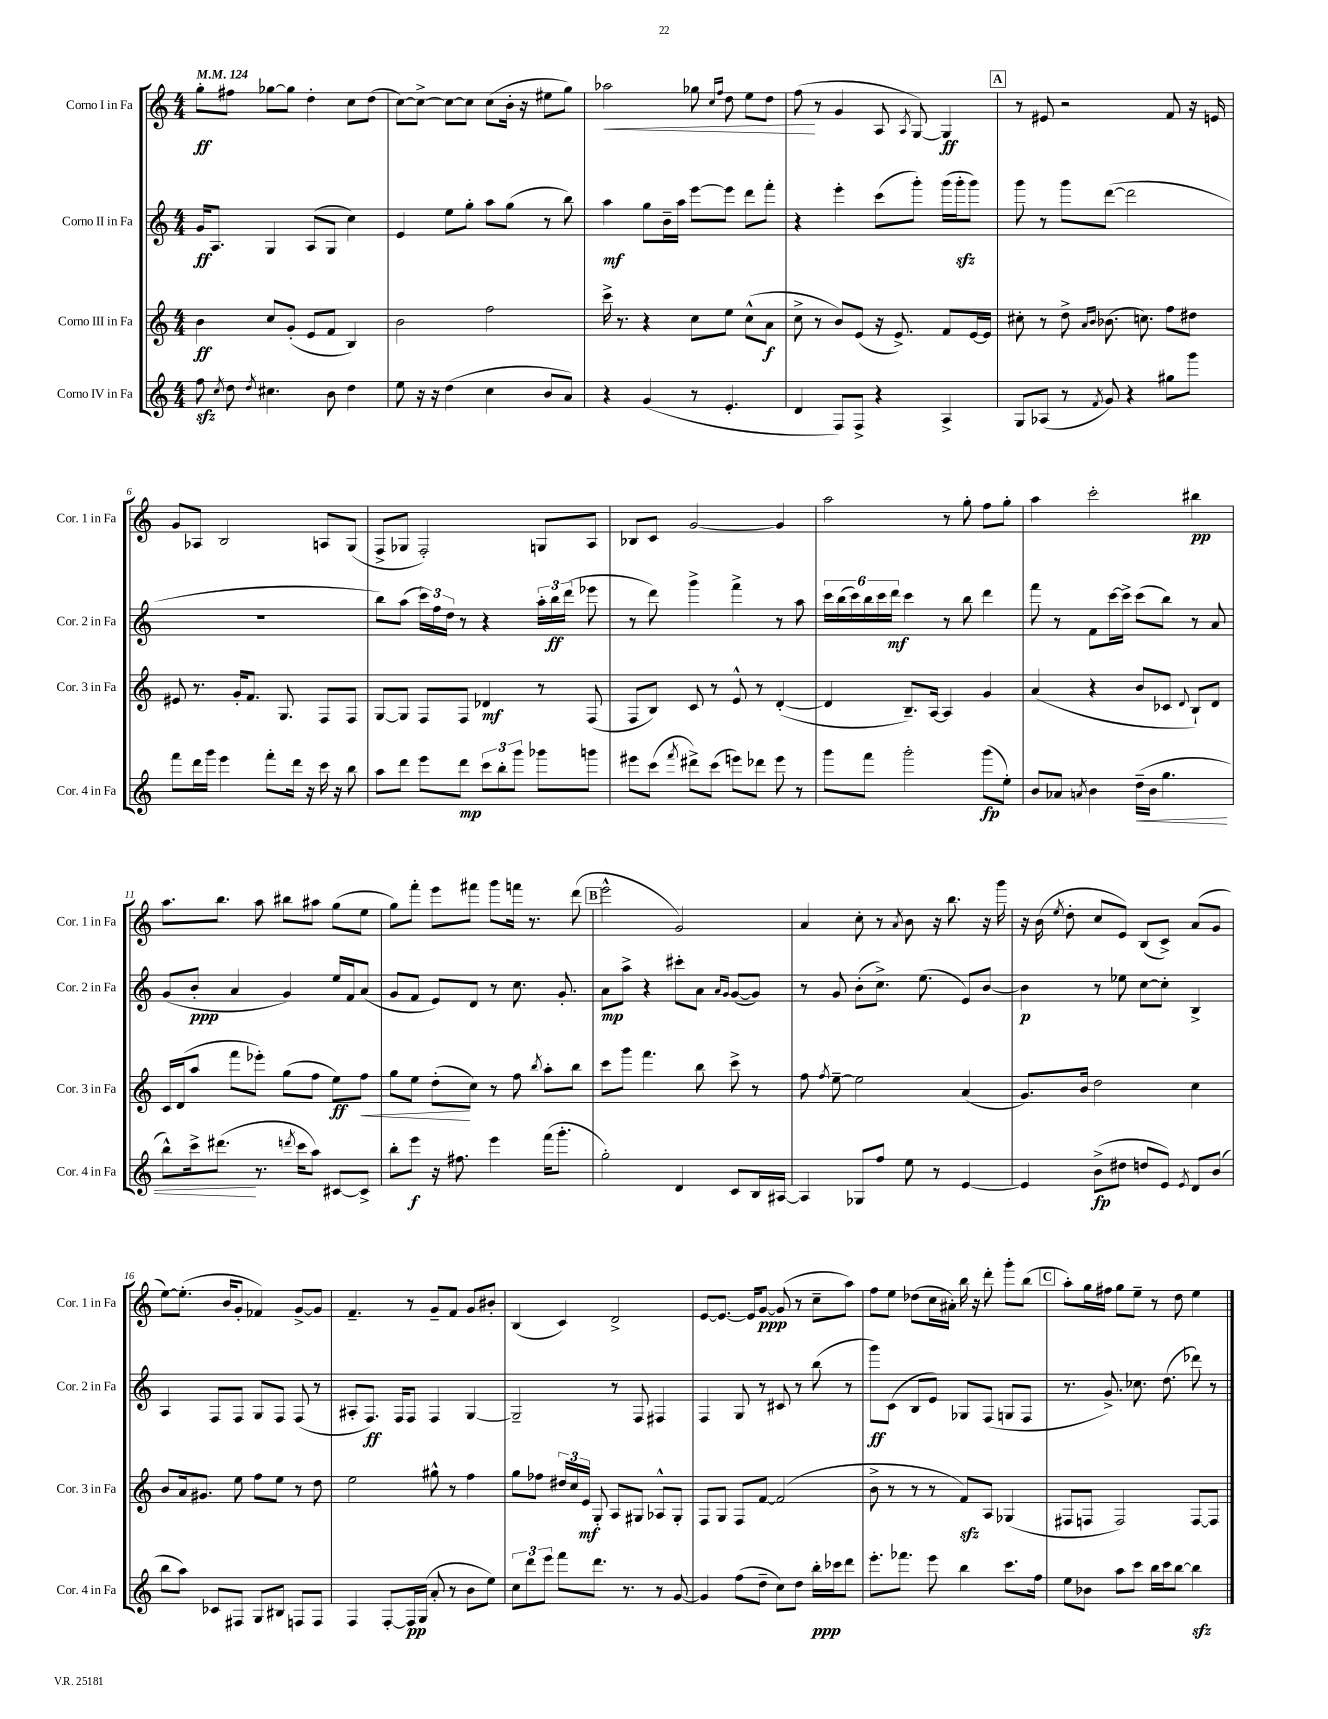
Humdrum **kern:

**kern	**dynam	**kern	**dynam	**kern	**dynam	**kern	**dynam
*part4	*part4	*part3	*part3	*part2	*part2	*part1	*part1
*staff4	*staff4	*staff3	*staff3	*staff2	*staff2	*staff1	*staff1
*I"Corno IV in Fa	*	*I"Corno III in Fa	*	*I"Corno II in Fa	*	*I"Corno I in Fa	*
*I'Cor. 4 in Fa	*	*I'Cor. 3 in Fa	*	*I'Cor. 2 in Fa	*	*I'Cor. 1 in Fa	*
*clefG2	*	*clefG2	*	*clefG2	*	*clefG2	*
*k[]	*	*k[]	*	*k[]	*	*k[]	*
*M4/4	*	*M4/4	*	*M4/4	*	*M4/4	*
*MM124	*	*MM124	*	*MM124	*	*MM124	*
=1	=1	=1	=1	=1	=1	=1	=1
8ffzz\	.	4b\	ff	16g/KL	ff	8gg'\L	ff
.	.	.	.	8.A/J	.	.	.
8qcc/	.	.	.	.	.	.	.
8dd\	.	.	.	.	.	8ff#X\J	.
8qdd/	.	.	.	.	.	.	.
4.cc#X\	.	8cc/L	.	4G/	.	[8gg-X\L	.
.	.	(8g'/J	.	.	.	8gg-\J]	.
.	.	8e/L	.	(8A/L	.	4dd'\	.
8b\	.	8f/J	.	8G/J	.	.	.
4dd\	.	4B/)	.	4cc\)	.	8cc\L	.
.	.	.	.	.	.	(8dd\J	.
=2	=2	=2	=2	=2	=2	=2	=2
8ee\	.	2b\	.	4e/	.	[8cc\L)	.
16r	.	.	.	.	.	8cc^\J_	.
16r	.	.	.	.	.	.	.
(4dd\	.	.	.	8ee\L	.	8cc\L_	.
.	.	.	.	8gg'\J	.	8cc\J]	.
4cc\	.	2ff\	.	8aa\L	.	(8cc\L	.
.	.	.	.	(8gg\J	.	16b'\Jk	.
.	.	.	.	.	.	16r	.
8b/L	.	.	.	8r	.	8ee#X\L	.
8a/J)	.	.	.	8bb\)	.	8gg\J)	.
=3	=3	=3	=3	=3	=3	=3	=3
!	!	!	!	!	!	!	!LO:HP:b
4r	.	16ccc^\	.	4aa\	mf	2aa-X\	<
.	.	8.r	.	.	.	.	.
(4g/	.	4r	.	8gg\L	.	.	.
.	.	.	.	16b~\L	.	.	.
.	.	.	.	16aa\JJ	.	.	.
8r	.	8cc\L	.	[8eee\L	.	8gg-X\	.
.	.	.	.	.	.	16qqcc/LL	.
.	.	.	.	.	.	16qqff/JJ	.
4.e'/	.	8ee\J	.	8eee\J]	.	8dd\	.
.	.	(8cc^^\L	.	8ddd\L	.	8ee\L	.
.	.	8a\J	f	8fff'\J	.	8dd\J	.
=4	=4	=4	=4	=4	=4	=4	=4
4d/	.	8cc^\	.	4r	.	(8ff\	.
.	.	8r	.	.	.	8r	[
8F/L)	.	8b/L)	.	4eee'\	.	4g/	.
8F^/J	.	(8e/J	.	.	.	.	.
4r	.	16r	.	(8ccc\L	.	8A/	.
.	.	8.e^/)	.	.	.	.	.
.	.	.	.	.	.	8qA/	.
.	.	.	.	8ggg'\J)	.	[8G/)	.
4A^/	.	8f/L	.	(16ggg\LL	.	4G/]	ff
.	.	.	.	16gggzz'\J	.	.	.
.	.	[16e/L	.	8ggg\J)	.	.	.
.	.	16e/JJ]	.	.	.	.	.
!!LO:REH:place=s1:t=A
=5	=5	=5	=5	=5	=5	=5	=5
8G/L	.	8cc#X'\	.	8ggg\	.	8r	.
(8A-X/J	.	8r	.	8r	.	8e#X/	.
8r	.	8dd^\	.	8ggg\L	.	2r	.
.	.	16qqa/LL	.	.	.	.	.
8qf/	.	16qqb/JJ	.	.	.	.	.
8g/)	.	(8.b-X\	.	([8ddd\J	.	.	.
4r	.	.	.	2ddd\]	.	.	.
.	.	8.ccn\)	.	.	.	.	.
8gg#X\L	.	8ff\L	.	.	.	8f/	.
8ggg\J	.	8dd#X\J	.	.	.	16r	.
.	.	.	.	.	.	16en/	.
!!LO:LB:g=z
=6	=6	=6	=6	=6	=6	=6	=6
8fff\L	.	8e#X/	.	1r	.	8g/L	.
16ddd\L	.	8.r	.	.	.	8A-X/J	.
16ggg\JJ	.	.	.	.	.	.	.
4eee\	.	.	.	.	.	2B/	.
.	.	16g'/KL	.	.	.	.	.
.	.	8.f/J	.	.	.	.	.
8fff'\L	.	.	.	.	.	.	.
.	.	8.G/	.	.	.	.	.
16ddd\Jk	.	.	.	.	.	.	.
16r	.	.	.	.	.	.	.
16ccc\	.	8F/L	.	.	.	8An/L	.
16r	.	.	.	.	.	.	.
8bb\	.	8F/J	.	.	.	(8G/J	.
=7	=7	=7	=7	=7	=7	=7	=7
8aa\L	.	[8G/L	.	8bb\L)	.	8F^/L	.
8ddd\J	.	8G/J]	.	(8aa\J	.	8G-X/J	.
8eee\L	.	8F/L	.	24ccc\LL)	.	2F'/)	.
.	.	.	.	24ff\	.	.	.
.	.	.	.	24dd\JJ	.	.	.
8ddd\J	mp	8F/J	.	8r	.	.	.
12ccc\L	.	4d-X/	mf	4r	.	.	.
12bb'\	.	.	.	.	.	.	.
12ggg\J	.	.	.	.	.	.	.
8ggg-X\L	.	8r	.	24aa'\LL	.	8Gn/L	.
.	.	.	.	24bb\	ff	.	.
.	.	.	.	(24ddd\JJ	.	.	.
8gggn\J	.	(8F/	.	8eee-X\	.	8A/J	.
=8	=8	=8	=8	=8	=8	=8	=8
8eee#X\L	.	8F/L	.	8r	.	8B-X/L	.
(8ccc\J	.	8B/J)	.	8ddd\)	.	8c/J	.
8qfff/	.	.	.	.	.	.	.
8ddd#X^\L)	.	8c/	.	4ggg^\	.	[2g/	.
(8ccc\J	.	8r	.	.	.	.	.
8eeen\L)	.	8e^^/	.	4fff^\	.	.	.
8ddd-X\J	.	8r	.	.	.	.	.
8eee\	.	([4d'/	.	8r	.	4g/]	.
8r	.	.	.	8aa\	.	.	.
=9	=9	=9	=9	=9	=9	=9	=9
8ggg\L	.	4d/]	.	24ccc\LL	.	2aa\	.
.	.	.	.	(24bb\	.	.	.
.	.	.	.	24ccc\)	.	.	.
8fff\J	.	.	.	24bb\	.	.	.
.	.	.	.	24ccc\	.	.	.
.	.	.	.	24ddd\JJ	mf	.	.
2ggg'\	.	8.B~/L)	.	4ccc\	.	.	.
.	.	[16A/Jk	.	.	.	.	.
.	.	4A/]	.	8r	.	8r	.
.	.	.	.	8bb\	.	8gg'\	.
(8ggg\L	fp	4g/	.	4ddd\	.	8ff\L	.
8ee'\J)	.	.	.	.	.	8gg'\J	.
=10	=10	=10	=10	=10	=10	=10	=10
8b/L	.	(4a/	.	8fff\	.	4aa\	.
8a-X/J	.	.	.	8r	.	.	.
8qan/	.	.	.	.	.	.	.
4b\	.	4r	.	8f\L	.	2ccc'\	.
.	.	.	.	[16ccc\L	.	.	.
.	.	.	.	16ccc^\JJ]	.	.	.
!	!LO:HP:b	!	!	!	!	!	!
(16dd~\LL	<	8b/L	.	(8ccc\L	.	.	.
16b\JJ	.	.	.	.	.	.	.
4.gg\	.	8c-X/J	.	8bb\J)	.	.	.
.	.	8qqd/	.	.	.	.	.
.	.	8B`/L)	.	8r	.	4bb#X\	pp
.	.	8d/J	.	8a/	.	.	.
!!LO:LB:g=z
=11	=11	=11	=11	=11	=11	=11	=11
8bb^^\L)	.	16c/LL	.	(8g/L	.	8.aa\L	.
.	.	(16d/J	.	.	.	.	.
16ccc^\k	.	8aa/J	.	8b'/J	ppp	.	.
(8.ddd#X\J	.	.	.	.	.	8.bb\J	.
.	.	8fff\L	.	4a/	.	.	.
8.r	[	8eee-X'\J)	.	.	.	8aa\	.
.	.	(8gg\L	.	4g/)	.	8bb#X\L	.
8qdddn/	.	.	.	.	.	.	.
16ccc\KL	.	.	.	.	.	.	.
8aa\J)	.	8ff\J	.	.	.	8aa#X\J	.
[8c#X/L	.	8ee\L)	ff	16ee/LL	.	(8gg\L	.
.	.	.	.	16f/J	.	.	.
!	!	!	!LO:HP:b	!	!	!	!
8c#^/J]	.	8ff\J	<	(8a/J	.	8ee\J	.
=12	=12	=12	=12	=12	=12	=12	=12
8bb'\L	.	8gg\L	.	8g/L	.	8gg\L)	.
8eee\J	f	8ee\J	.	8f/J	.	8fff'\J	.
16r	.	(8dd'\L	.	8e/L)	.	8eee\L	.
8.ff#X\	.	.	.	.	.	.	.
.	.	8cc\J)	[	8d/J	.	8fff#X\J	.
4eee\	.	8r	.	8r	.	8ggg\L	.
.	.	8ff\	.	8.cc\	.	16fffn\Jk	.
.	.	.	.	.	.	8.r	.
.	.	8qbb/	.	.	.	.	.
(16fff\KL	.	8aa'\L	.	.	.	.	.
8.ggg'\J	.	.	.	8.g'/	.	.	.
.	.	8bb\J	.	.	.	(8ddd\	.
!!LO:REH:place=s1:t=B
=13	=13	=13	=13	=13	=13	=13	=13
2gg'\)	.	8ccc\L	.	8a\L	mp	2eee^^\	.
.	.	8ggg\J	.	8aa^\J	.	.	.
.	.	4.fff\	.	4r	.	.	.
4d/	.	.	.	8ccc#X'\L	.	2g/)	.
.	.	8bb\	.	8a\J	.	.	.
.	.	.	.	16qqa/LL	.	.	.
.	.	.	.	16qqg/JJ	.	.	.
8c/L	.	8ccc^\	.	([8g/L	.	.	.
16B/L	.	8r	.	8g/J])	.	.	.
[16A#X/JJ	.	.	.	.	.	.	.
=14	=14	=14	=14	=14	=14	=14	=14
4A#/]	.	8ff\	.	8r	.	4a/	.
.	.	8qff/	.	.	.	.	.
.	.	[8ee~\	.	8g/	.	.	.
8G-X/L	.	2ee\]	.	(8b'\L	.	8cc'\	.
8ff/J	.	.	.	8.cc^\J)	.	8r	.
.	.	.	.	.	.	8qa/	.
8ee\	.	.	.	.	.	8b\	.
.	.	.	.	(8.ee\	.	.	.
8r	.	.	.	.	.	16r	.
.	.	.	.	.	.	8.bb\	.
[4e/	.	(4a/	.	8e/L)	.	.	.
.	.	.	.	[8b/J	.	16r	.
.	.	.	.	.	.	16ggg\	.
=15	=15	=15	=15	=15	=15	=15	=15
4e/]	.	8.g/L)	.	4b\]	p	16r	.
.	.	.	.	.	.	(16b\	.
.	.	.	.	.	.	8qee/	.
.	.	.	.	.	.	8dd'\	.
.	.	16b/Jk	.	.	.	.	.
(8b^\L	fp	2dd\	.	8r	.	8cc/L	.
8dd#X\J	.	.	.	8ee-X\	.	8e/J)	.
8ddn/L	.	.	.	[8cc\L	.	(8B/L	.
8e/J)	.	.	.	8cc'\J]	.	8c^/J)	.
8qe/	.	.	.	.	.	.	.
8d/L	.	4cc\	.	4B^/	.	(8a/L	.
(8b/J	.	.	.	.	.	8g/J	.
!!LO:LB:g=z
=16	=16	=16	=16	=16	=16	=16	=16
8bb\L	.	8b/L	.	4A/	.	[8ee\L)	.
8aa\J)	.	16a/k	.	.	.	(8.ee'\J]	.
.	.	8.g#X/J	.	.	.	.	.
8c-X/L	.	.	.	8F/L	.	.	.
.	.	.	.	.	.	16b/KL	.
8F#X/J	.	8ee\	.	8F/J	.	8g'/J	.
8G/L	.	8ff\L	.	8G/L	.	4f-X/)	.
8B#X/J	.	8ee\J	.	8F/J	.	.	.
8Fn/L	.	8r	.	(8F/	.	[8g^/L	.
8F/J	.	8dd\	.	8r	.	8g/J]	.
=17	=17	=17	=17	=17	=17	=17	=17
4F/	.	2ee\	.	8A#X'/L	.	4.f~/	.
.	.	.	.	8.F/J)	ff	.	.
[8F'/L	.	.	.	.	.	.	.
.	.	.	.	16F/KL	.	.	.
16F/L]	pp	.	.	8F/J	.	8r	.
(16G/JJ	.	.	.	.	.	.	.
8a'/	.	8gg#X^^\	.	4F/	.	8g~/L	.
8r	.	8r	.	.	.	8f/J	.
8b\L	.	4ff\	.	[4G/	.	8g/L	.
8ee\J)	.	.	.	.	.	8b#X'/J	.
=18	=18	=18	=18	=18	=18	=18	=18
12cc\L	.	8gg\L	.	2G~/]	.	(4B/	.
12ddd\	.	.	.	.	.	.	.
.	.	8ff-X\J	.	.	.	.	.
12eee\J	.	.	.	.	.	.	.
8fff\L	.	24dd#X/LL	.	.	.	4c/)	.
.	.	24cc/	.	.	.	.	.
.	.	24e/JJ	mf	.	.	.	.
8.ddd\J	.	8G'/	.	.	.	.	.
.	.	8A/L	.	8r	.	2d^/	.
8.r	.	.	.	.	.	.	.
.	.	8G#X/J	.	8F/	.	.	.
8r	.	8A-X^^/L	.	4F#X/	.	.	.
[8g/	.	8G#'/J	.	.	.	.	.
=19	=19	=19	=19	=19	=19	=19	=19
4g/]	.	8F/L	.	4F/	.	[8e/L	.
.	.	8G/J	.	.	.	8.e/J_	.
(8ff\L	.	8F/L	.	8G/	.	.	.
.	.	.	.	.	.	16e/KL]	.
8dd~\J	.	[8f/J	.	8r	.	[8g/J	ppp
8cc\L)	.	(2f/]	.	8c#X/	.	(8g/]	.
8dd\J	.	.	.	8r	.	8r	.
16bb'\LL	ppp	.	.	(8bb\	.	8cc~\L	.
16ccc-X\J	.	.	.	.	.	.	.
8ddd\J	.	.	.	8r	.	8aa\J)	.
=20	=20	=20	=20	=20	=20	=20	=20
8.eee'\L	.	8b^\	.	8ggg\L)	ff	8ff\L	.
.	.	8r	.	(8c\J	.	8ee\J	.
8.fff-X\J	.	.	.	.	.	.	.
.	.	8r	.	8B/L	.	(8dd-X\L	.
8eee\	.	8r	.	8e/J)	.	16cc\L	.
.	.	.	.	.	.	16a#X'\JJ)	.
4bb\	.	8fzz/L)	.	8G-X/L	.	16bb\	.
.	.	.	.	.	.	16r	.
.	.	8A/J	.	(8F/J	.	8ddd'\	.
8.ccc\L	.	(4G-X/	.	8Gn/L	.	8ggg'\L	.
.	.	.	.	8F/J	.	(8bb\J	.
16ff\Jk	.	.	.	.	.	.	.
!!LO:REH:place=s1:t=C
=21	=21	=21	=21	=21	=21	=21	=21
8ee\L	.	8F#X/L	.	8.r	.	8aa'\L)	.
8b-X\J	.	8Fn/J	.	.	.	16gg\L	.
.	.	.	.	8.g^/)	.	16ff#X\JJ	.
8aa\L	.	2F/)	.	.	.	8gg\L	.
8ccc\J	.	.	.	8.cc-X\	.	8ee~\J	.
16bb\LL	.	.	.	.	.	8r	.
16ccc\J	.	.	.	(8.dd\	.	.	.
[8bb\J	.	.	.	.	.	8dd\	.
4bbzz\]	.	[8F/L	.	8ddd-X\)	.	4ee\	.
.	.	8F/J]	.	8r	.	.	.
==	==	==	==	==	==	==	==
*-	*-	*-	*-	*-	*-	*-	*-
